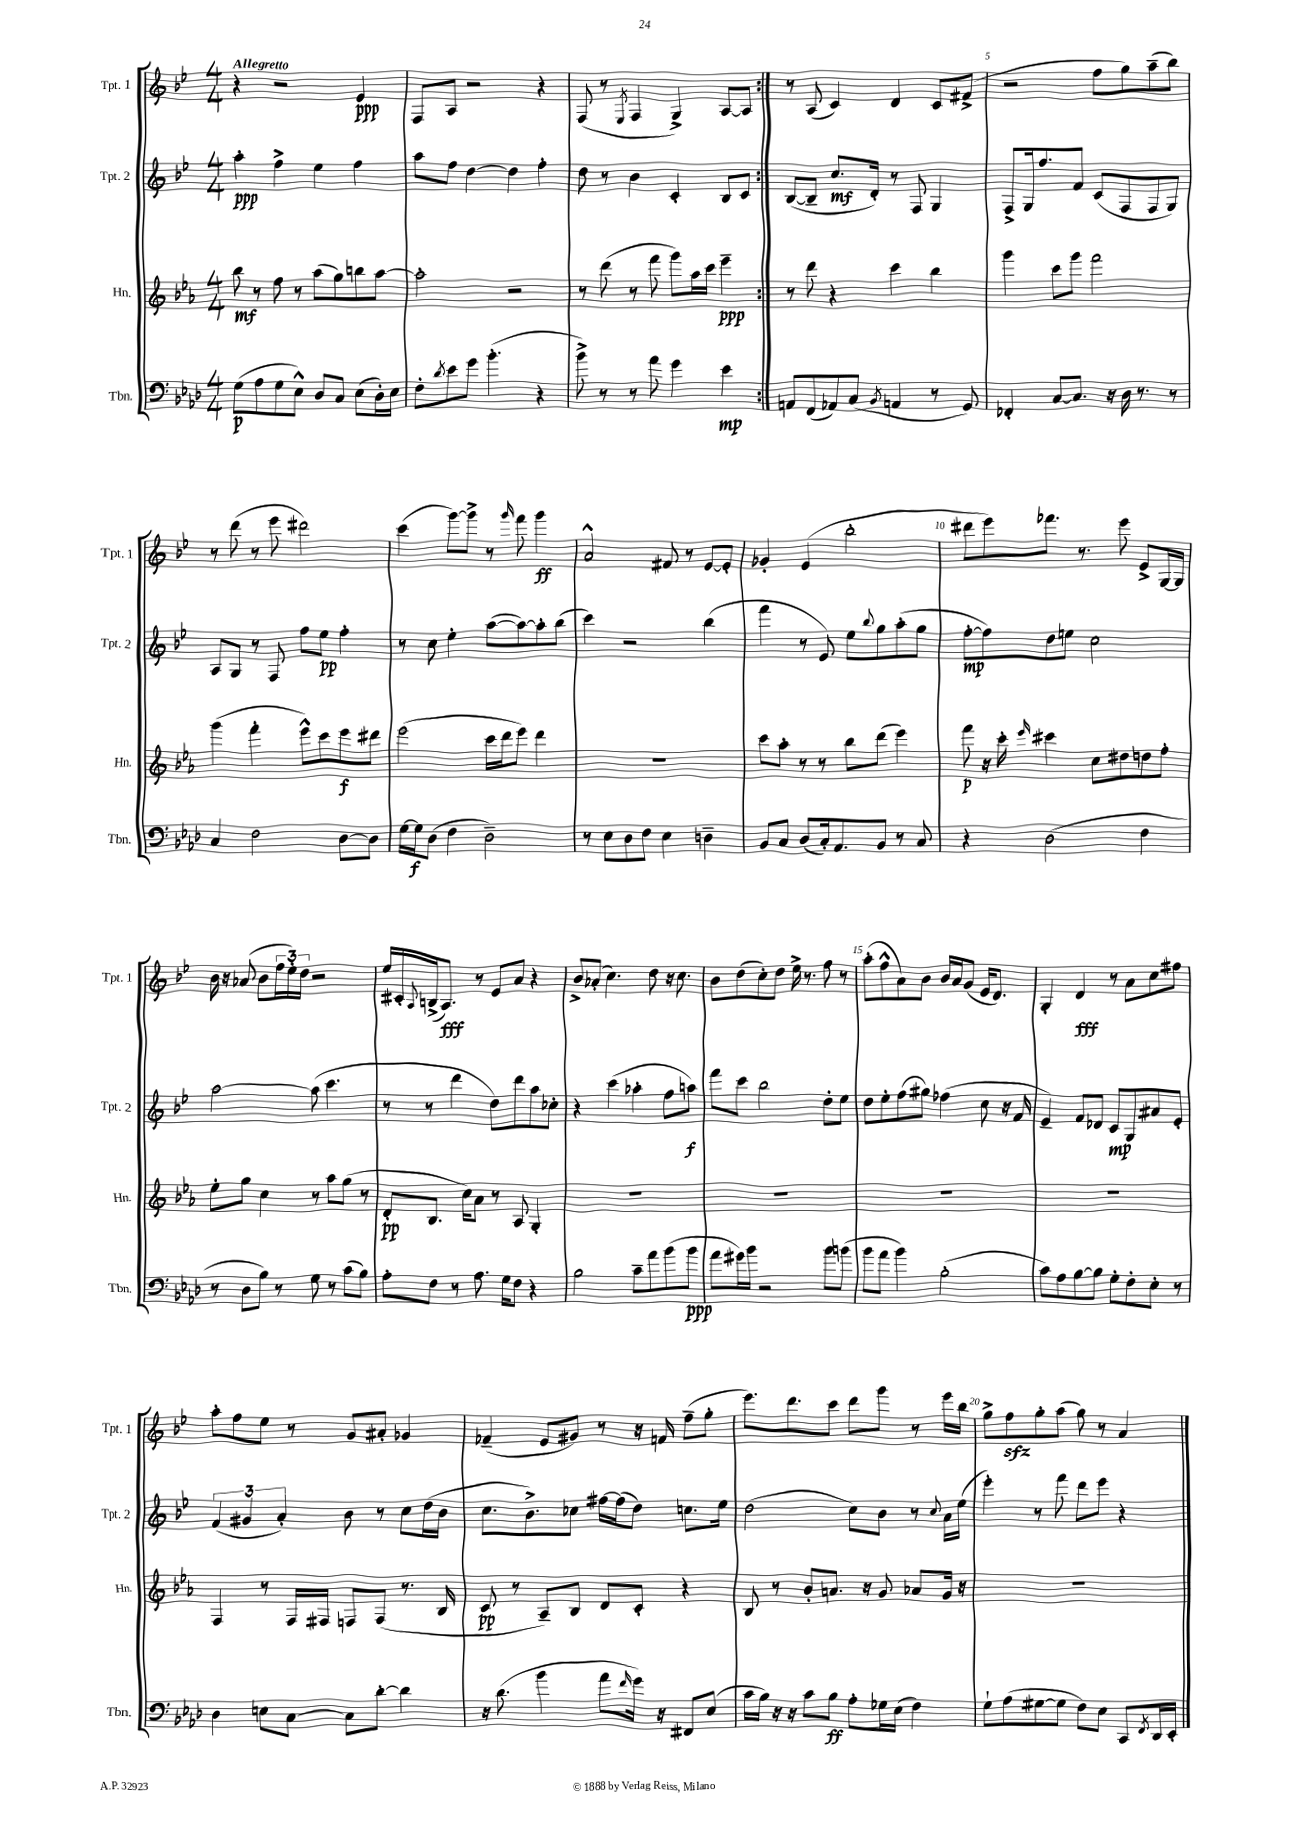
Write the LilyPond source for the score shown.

<<
\new StaffGroup <<
\new Staff = "s0" \with { instrumentName = "Tpt. 1" shortInstrumentName = "Tpt. 1" } {
    \clef treble \key bes \major \numericTimeSignature \time 4/4 \tempo "Allegretto"
    \repeat volta 2 { r4 r2 ees'4\ppp |
    f8 a8 r2 r4 |
    f8( r8 \acciaccatura { ees8 } f4 g4->) a8~ a8 | }
    r8 a8( c'4) d'4 c'8 fis'8->( |
    r2 f''8 g''8) a''8--( bes''8) |
    r8 d'''8( r8 ees'''8 dis'''2) |
    c'''4( g'''8~) g'''8-> r8 \grace { g'''16 } f'''8 g'''4\ff |
    a'2-^ fis'8 r8 ees'8~ ees'8-. |
    ges'4-. ees'4( bes''2-. |
    dis'''8 ees'''8) fes'''8. r8. ees'''8 ees'8-> g16~ g16 |
    bes'16 r16 aes'8( bes'8 \tuplet 3/2 { f''16 ees''16-.) d''16 } r2 |
    ees''16 cis'16-. \appoggiatura { a8 } b16->( a8.\fff) r8 ees'8 a'8 r4 |
    bes'8-> aes'8-.( c''4.) d''8 r16 c''8. |
    bes'8 d''8( c''8-.) d''8 ees''16-> r8. f''8 r8 |
    a''8-.( f''8-^ a'8) bes'8 bes'16 a'16 g'8( ees'16 d'8.) |
    g4-. d'4\fff r8 a'8 c''8 fis''8 |
    a''8-. f''8 ees''8 r8 g'8 ais'8-. ges'4 |
    fes'4--( ees'8 gis'8) r8 r16 f'16 f''8--( g''8-. |
    ees'''8.) d'''8. c'''8 d'''8 g'''8 r8 ees'''16 bes''16 |
    g''8-> f''8\sfz g''8-. a''8( g''8) r8 a'4 \bar "|." |
}
\new Staff = "s1" \with { instrumentName = "Tpt. 2" shortInstrumentName = "Tpt. 2" } {
    \clef treble \key bes \major \numericTimeSignature \time 4/4
    \repeat volta 2 { a''4-.\ppp f''4-> ees''4 f''4 |
    a''8 f''8 d''4~ d''4 f''4-. |
    d''8 r8 bes'4 c'4-. bes8 c'8 | }
    bes8~( bes8-- c''8.\mf d'16-.) r8 f8 g4 |
    f8-> g16 f''8. f'8 c'8( f8 f8 g8) |
    a8 g8 r8 f8 f''8 ees''8\pp f''4-. |
    r8 c''8 ees''4-. a''8~( a''8~) a''8-. bes''8( |
    c'''4) r2 bes''4( |
    f'''4 r8 ees'8) ees''8 \appoggiatura { bes''8 } g''8 a''8-.( g''8 |
    f''8~-.\mp f''8) d''8 e''8 c''2 |
    a''2~ a''8( c'''4. |
    r8 r8 d'''4 d''8) d'''8 a''8 ces''8-. |
    r4 c'''4( aes''4-. f''8 a''8\f) |
    f'''8 c'''8 bes''2 d''8-. ees''8 |
    d''8 ees''8-. f''8( gis''8) fes''4( c''8 r16 f'16 |
    ees'4--) f'8 des'8 c'8\mp g8 ais'8 ees'8-. |
    \tuplet 3/2 { f'4( gis'4 a'4-.) } bes'8 r8 c''8 d''16( bes'16 |
    c''8. bes'8.->) ces''8 fis''16~ fis''16( d''8) c''8. ees''16 |
    d''2( c''8) bes'8 r8 \appoggiatura { c''8 } a'16 ees''16( |
    ees'''4-.) r8 f'''8 d'''8 ees'''8 r4 \bar "|." |
}
\new Staff = "s2" \with { instrumentName = "Hn." shortInstrumentName = "Hn." } {
    \clef treble \key ees \major \numericTimeSignature \time 4/4
    \repeat volta 2 { bes''8\mf r8 f''8 r8 aes''8( g''8) b''8 aes''8~ |
    aes''2-. r2 |
    r8 d'''8( r8 f'''8 g'''8) aes''16 c'''16 ees'''4--\ppp | }
    r8 d'''8 r4 c'''4 bes''4 |
    g'''4 c'''8 g'''8 f'''2 |
    g'''4( f'''4-. ees'''8-^) c'''8 ees'''8\f dis'''8 |
    ees'''2( c'''16 d'''16 ees'''8) d'''4 |
    R1 |
    c'''8 aes''8-. r8 r8 bes''8 d'''8( ees'''4) |
    f'''8\p r16 c'''16-. \grace { ees'''16 } cis'''4 c''8 dis''8 d''8 f''8-. |
    ees''8-. g''8 c''4 r8 aes''8 g''8( r8 |
    d'8-.\pp bes8. c''16) aes'8 r8 aes8 g4-. |
    R1 |
    R1 |
    R1 |
    R1 |
    f4 r8 f16 fis16 f8 f8( r8. bes16 |
    c'8\pp r8 aes8--) bes8 d'8 c'8-. r4 |
    bes8 r8 bes'8-. a'8. r16 g'8 aes'8 g'16 r16 |
    R1 \bar "|." |
}
\new Staff = "s3" \with { instrumentName = "Tbn." shortInstrumentName = "Tbn." } {
    \clef bass \key aes \major \numericTimeSignature \time 4/4
    \repeat volta 2 { g8\p( aes8 g8 ees8-^) des8 c8 ees8( des16-.) ees16 |
    f8-. \acciaccatura { des'8 } ees'8 g'8 bes'4.-.( r4 |
    bes'8->) r8 r8 aes'8 g'4 ees'4\mp | }
    a,8 f,8( aes,8) c8( \acciaccatura { bes,8 } a,4 r8 g,8) |
    fes,4-. c8~ c8. r16 des16 r8. r8 |
    c4 f2 des8~ des8 |
    g16~ g16\f des8( f4 des2--) |
    r8 ees8 des8 f8 ees4 d4-- |
    bes,8 c8 des8( c16-.) aes,8. bes,8 r8 c8 |
    r4 des2( f4 |
    r8 des8 bes8) r8 g8 r8 c'8( bes8) |
    aes8-. f8 r8 aes8. g16 f8 r4 |
    bes2 c'8-- aes'8 bes'8( bes'8\ppp |
    aes'8 gis'16) bes'16 r2 bes'8 b'8( |
    bes'8 aes'8 bes'4) bes2-.( |
    c'8) aes8 bes8~ bes8 g8-. f8-. ees8-. r8 |
    des4 e8 c8~ c8 des'8~-. des'4 |
    r16 des'8.( bes'4 aes'8 \grace { f'16 } g'16) r16 fis,8 ees8( |
    c'16 bes16) r16 r16 c'8 bes8\ff aes8-. ges16 ees16( f4) |
    g8-! aes8( gis8~ gis8 f8) ees8 c,8 \acciaccatura { f,8 } des,16 ees,16-. \bar "|." |
}
>>
>>
\layout { \context { \Score \override BarNumber.break-visibility = ##(#f #t #t) barNumberVisibility = #(every-nth-bar-number-visible 5) } }
